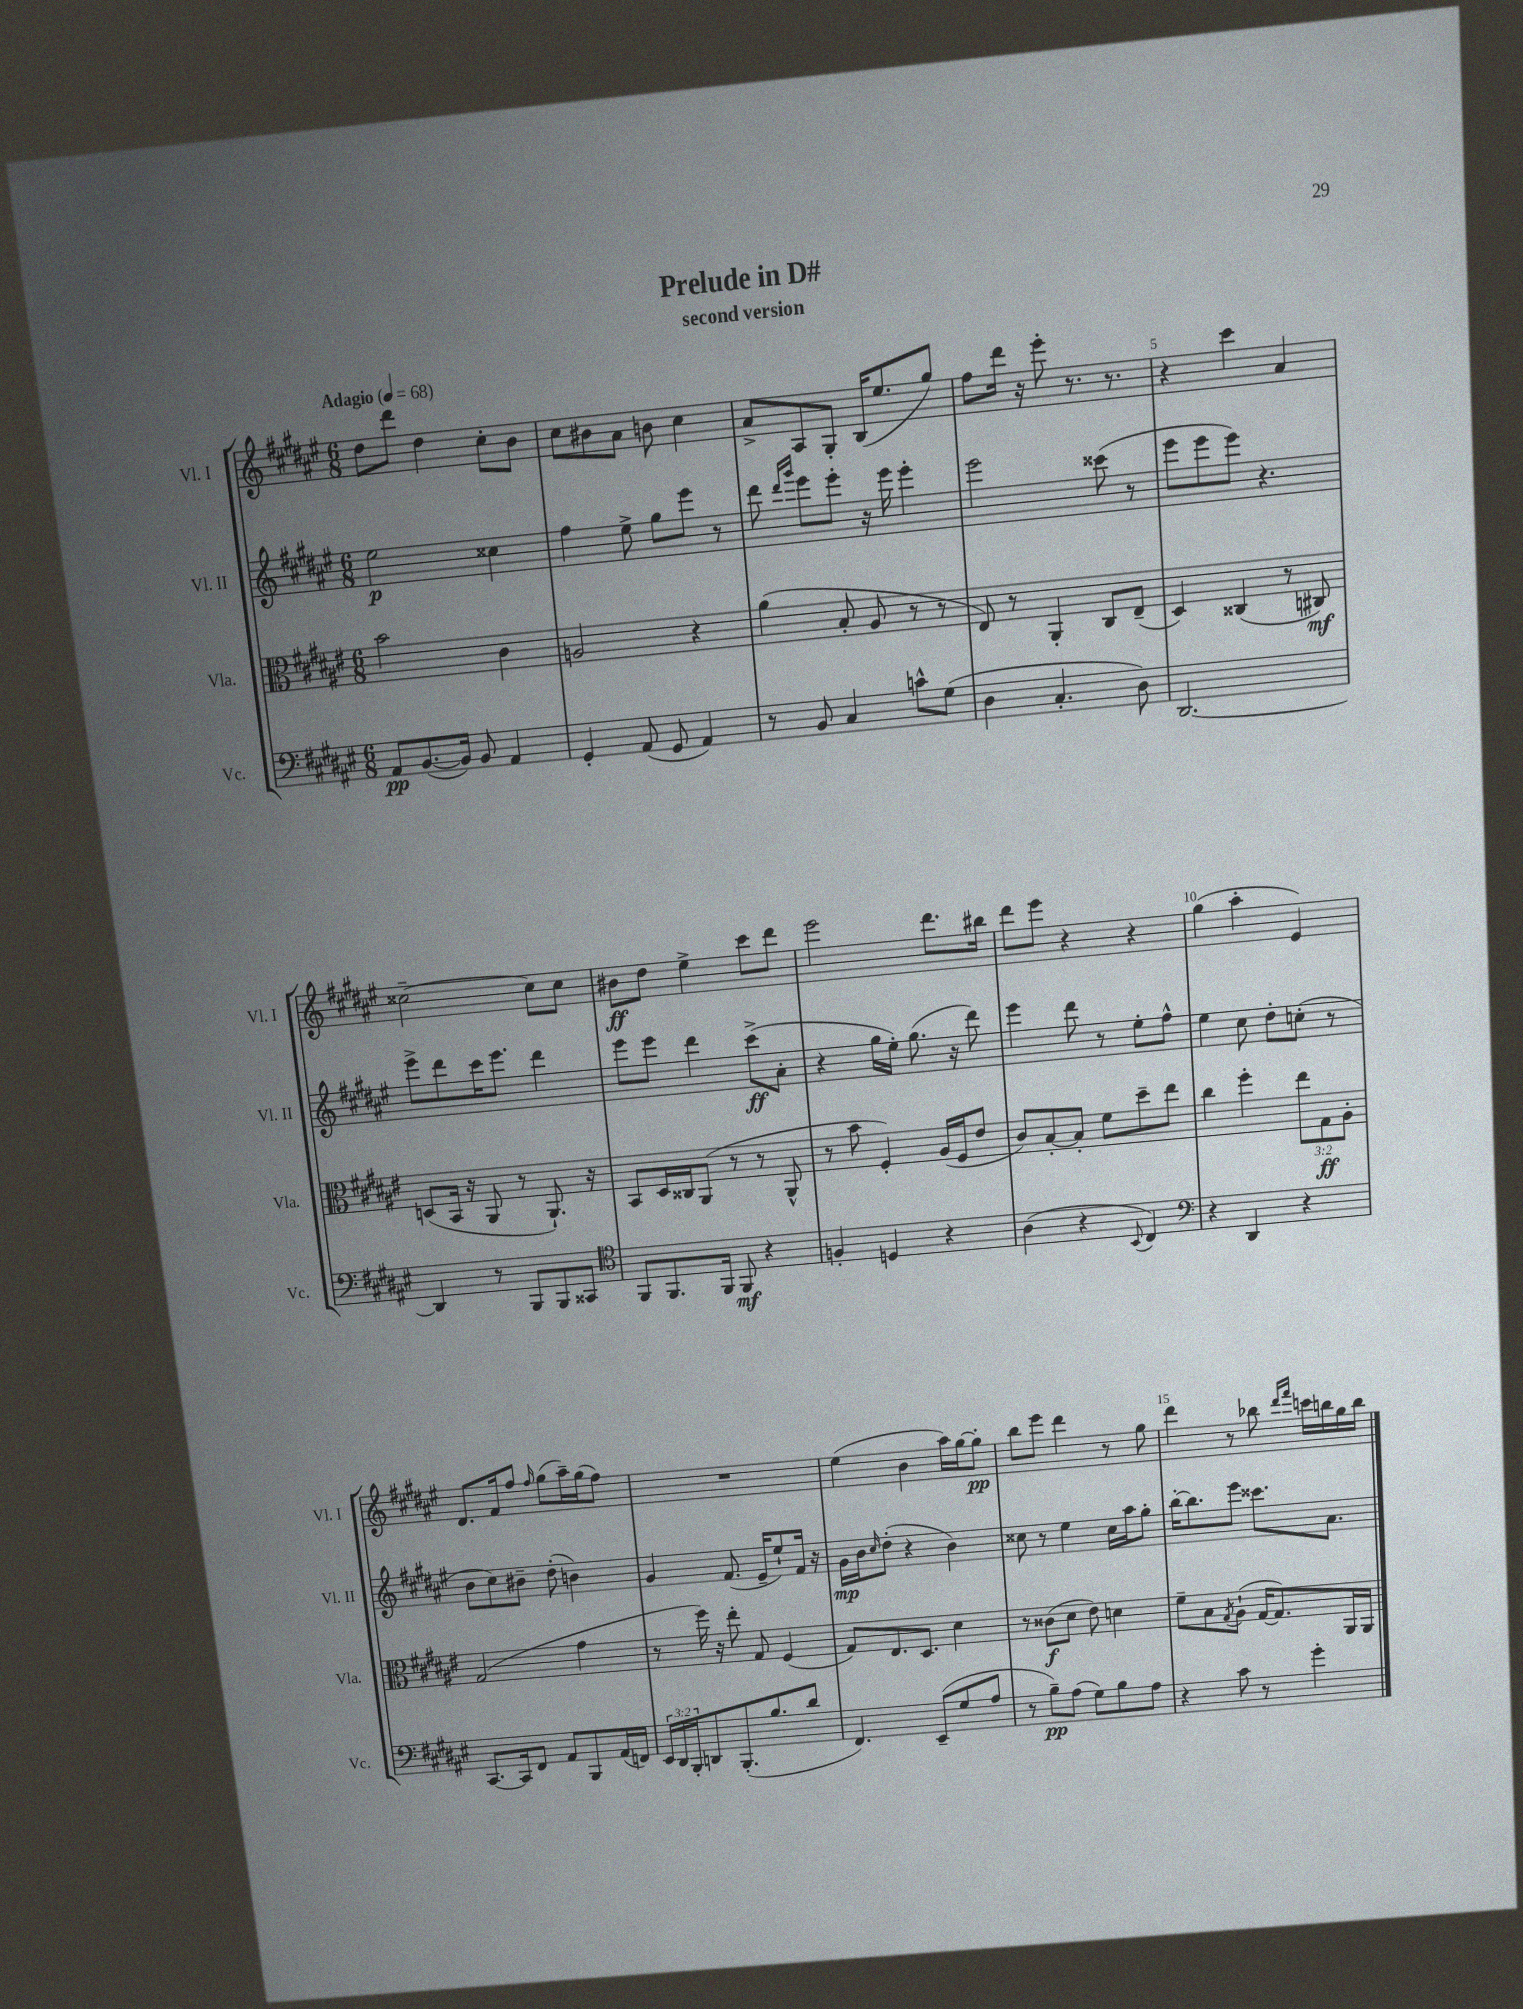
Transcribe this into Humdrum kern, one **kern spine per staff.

**kern	**kern	**kern	**kern
*staff4	*staff3	*staff2	*staff1
*clefF4	*clefC3	*clefG2	*clefG2
*k[f#c#g#d#a#e#]	*k[f#c#g#d#a#e#]	*k[f#c#g#d#a#e#]	*k[f#c#g#d#a#e#]
*M6/8	*M6/8	*M6/8	*M6/8
*MM68	*MM68	*MM68	*MM68
8AA#	2b	2ee#	8dd#
([8.BB	.	.	8ddd#
.	.	.	4dd#
16BB])	.	.	.
8BB	.	.	.
4AA#	4c#	4cc##	8cc#'
.	.	.	8b
=	=	=	=
4GG#'	2A	4ff#	8cc#
.	.	.	8b#
(8AA#	.	8ee#^	8a#
8GG#	.	8gg#	8b
4AA#)	4r	8eee#	4cc#
.	.	8r	.
=	=	=	=
8r	(4a#	8ddd#	8a#^
.	.	16qqddd#	.
.	.	16qqggg#	.
8BB	.	8eee#	8A#
4C#	8B'	8eee#'	8G#'
.	8A#	16r	(16B
.	.	16eee#	8.ee#
8c^^	8r	4eee#'	.
(8G#	8r	.	8gg#)
=	=	=	=
4D#	8E#)	2eee#	8ff#
.	8r	.	16ddd#
.	.	.	16r
4.C#'	4AA#'	.	8eee#'
.	.	.	8.r
.	8C#	(8ccc##	.
.	.	.	8.r
8D#)	(8E#~	8r	.
=	=	=	=
[2.DD#	4D#)	8eee#	4r
.	.	8eee#	.
.	(4C##	8eee#)	4ccc#
.	.	4.r	.
.	8r	.	4a#
.	8C#)	.	.
=	=	=	=
4DD#]	(8D	8eee#^	[2cc##~
.	16BB	8ddd#	.
.	16r	.	.
8r	8AA#	16ccc#	.
.	.	8.eee#	.
8BBB	8r	.	.
8BBB	8.AA#`)	4ddd#	8cc##]
8CC##	.	.	8cc##
.	16r	.	.
=	=	=	=
*clefC4	*	*	*
8FF#	8BB	8eee#	8b#
8.FF#	16D#	8eee#	8dd#
.	16C##	.	.
.	(8AA#	4ddd#	4ee#^
16FF#	.	.	.
8FF#	8r	.	.
4r	8r	(8ccc#^	8ccc#
.	8AA#^^	8a#'	8ddd#
=	=	=	=
4F'	8r	4r	2eee#
.	8b	.	.
4D	4F#')	16gg#	.
.	.	16ee#')	.
.	.	(8.gg#	.
4r	(16A#	.	8.ddd#
.	16F#	16r	.
.	8e#	8ddd#)	.
.	.	.	16bb#
=	=	=	=
(4A#	8c#)	4eee#	8ddd#
.	[8B'	.	8eee#
4r	8B']	8ddd#	4r
.	8f#	8r	.
8qqBB	.	.	.
4C#)	8dd#~	8ee#'	4r
.	8ee#	8ff#^^	.
=	=	=	=
*clefF4	*	*	*
4r	4cc#	4ee#	(4gg#
4DD#	4ff#'	8cc#	4aa#'
.	.	8dd#'	.
4r	12ee#	(8cc'	4e#)
.	12G#	.	.
.	.	8r	.
.	12A#'	.	.
=	=	=	=
[8.CC#	(2G#	8b	8.d#
.	.	8cc#)	.
16CC#]	.	.	16f#
8FF#	.	8b#~	8ff#
.	.	.	16qqff#
8AA#	.	(8dd#'	(8gg#
8BBB	4g#	4b)	16aa#~)
.	.	.	(16gg#
(16AA#	.	.	8ff#)
16FF)	.	.	.
=	=	=	=
24EE#	8r	4g#	2.r
24DD#	.	.	.
24BBB'	.	.	.
8DD	16ff#)	.	.
.	16r	.	.
(8.BBB'	8ee#'	(8.f#	.
.	8G#	.	.
8.B	.	16e#~	.
.	(4F#	8ee#`)	.
8d#	.	16f#	.
.	.	16r	.
=	=	=	=
4.FF#)	8G#)	16g#	(4ee#
.	.	16b	.
.	.	16qqcc#	.
.	8.E#	(8dd#'	.
.	.	4r	4b
.	8.D#	.	.
(8EE#~	.	.	.
8G#	4d#	4b)	16aa#)
.	.	.	[16gg#
8A#	.	.	8gg#']
=	=	=	=
8r	8r	8cc##	8bb
8B~)	(8c##	8r	8eee#
(8A#	8d#	4ee#	4ddd#
8G#)	8e#)	.	.
8B	4d	16cc##	8r
.	.	16aa#	.
8A#	.	8gg#'	8gg#
=	=	=	=
4r	8f#~	[16bb'	4ddd#
.	.	8.bb]	.
.	8B	.	.
.	8qG#	.	.
8c#	(8A#`	8eee#	8r
8r	[16G#	8.ccc##	8bb-
.	8.G#])	.	.
.	.	.	16qqddd#
.	.	.	16qqfff#
4g#'	.	.	16ccc
.	.	8.a#	16bb
.	16AA#	.	16gg#
.	16AA#	.	16bb
==	==	==	==
*-	*-	*-	*-
